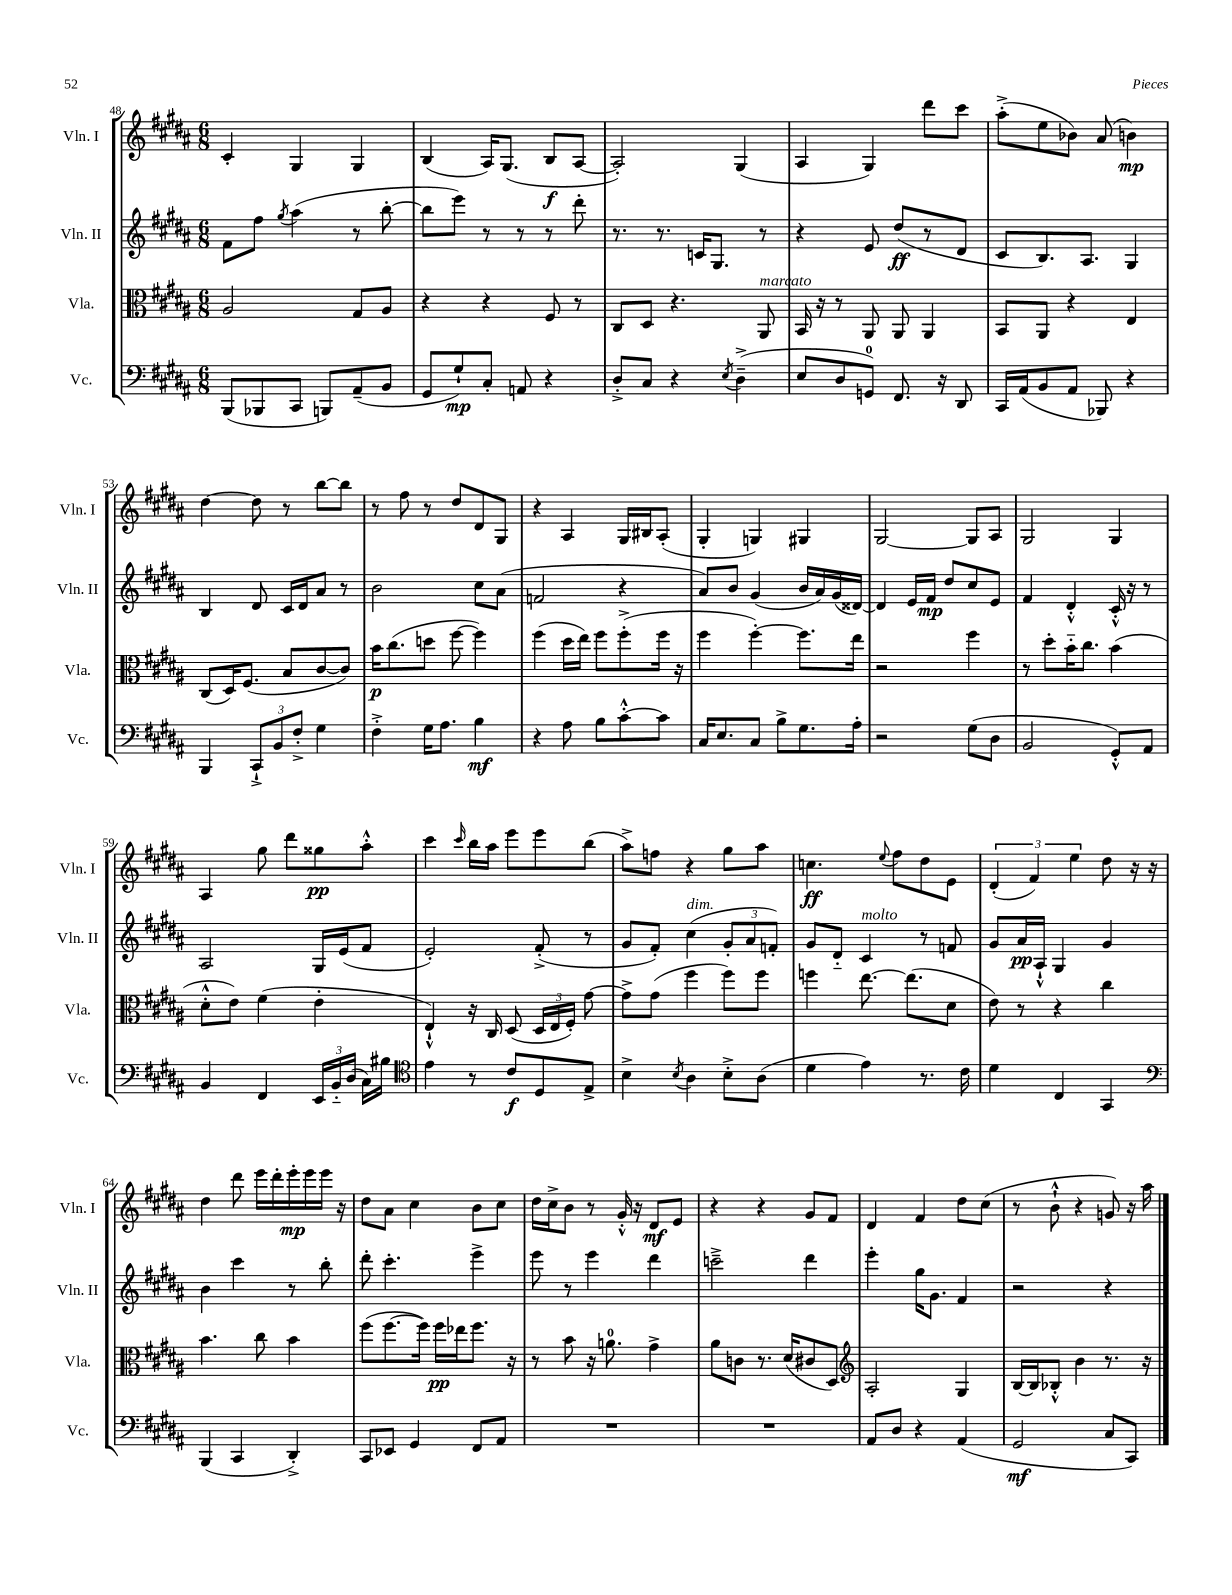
<<
\new StaffGroup <<
\new Staff = "s0" \with { instrumentName = "Vln. I" shortInstrumentName = "Vln. I" } {
    \clef treble \key b \major \numericTimeSignature \time 6/8
    \autoBeamOff cis'4-. gis4 gis4 |
    b4( ais16[) gis8.]( b8[\f ais8]~ |
    ais2-.) gis4( |
    ais4 gis4) dis'''8[ cis'''8] |
    ais''8[-.->( e''8 bes'8]) ais'8( b'4\mp) |
    dis''4~ dis''8 r8 b''8[~ b''8] |
    r8 fis''8 r8 dis''8[ dis'8 gis8] |
    r4 ais4 gis16[ bis16 ais8]-.( |
    gis4-. g4) gis4 |
    gis2~ gis8[ ais8] |
    gis2 gis4 |
    ais4 gis''8 dis'''8[ gisis''8\pp ais''8]-.-^ |
    cis'''4 \grace { cis'''16 } b''16[ ais''16] e'''8[ e'''8 b''8]( |
    ais''8[->) f''8] r4 gis''8[ ais''8] |
    c''4.\ff \appoggiatura { e''8 } fis''8[ dis''8 e'8] |
    \tuplet 3/2 { dis'4-.( fis'4) e''4 } dis''8 r16 r16 |
    dis''4 dis'''8 e'''16[ dis'''16-. e'''16-.\mp e'''16 e'''16] r16 |
    dis''8[ ais'8] cis''4 b'8[ cis''8] |
    dis''16[ cis''16-> b'8] r8 gis'16-.-^ r16 dis'8[\mf e'8] |
    r4 r4 gis'8[ fis'8] |
    dis'4 fis'4 dis''8[ cis''8]( |
    r8 b'8-!-^ r4 g'8) r16 ais''16 \bar "|." |
}
\new Staff = "s1" \with { instrumentName = "Vln. II" shortInstrumentName = "Vln. II" } {
    \clef treble \key b \major \numericTimeSignature \time 6/8
    \autoBeamOff fis'8[ fis''8] \acciaccatura { gis''8 } ais''4( r8 b''8~-. |
    b''8[ e'''8]) r8 r8 r8 dis'''8-. |
    r8. r8. c'16[ gis8.] r8 |
    r4 e'8 dis''8[\ff( r8 dis'8] |
    cis'8[ b8.) ais8.] gis4 |
    b4 dis'8 cis'16[ dis'16 ais'8] r8 |
    b'2 cis''8[ ais'8]( |
    f'2 r4 |
    ais'8[) b'8] gis'4( b'16[ ais'16) gis'16( disis'16]~) |
    disis'4 e'16[ fis'16]\mp dis''8[ cis''8 e'8] |
    fis'4 dis'4-.-^ cis'16-.-^ r16 r8 |
    ais2 gis16[ e'16( fis'8] |
    e'2-.) fis'8-.->( r8 |
    gis'8[ fis'8]-.) cis''4^\markup { \italic "dim." }( \tuplet 3/2 { gis'8[-. ais'8 f'8]-.) } |
    gis'8[ dis'8]-_ cis'4^\markup { \italic "molto" } r8 f'8 |
    gis'8[ ais'16\pp ais16]-!-^ gis4 gis'4 |
    b'4 cis'''4 r8 b''8-. |
    dis'''8-. cis'''4.-. e'''4-> |
    e'''8 r8 e'''4 dis'''4 |
    c'''2---> dis'''4 |
    e'''4-. gis''16[ gis'8.] fis'4 |
    r2 r4 \bar "|." |
}
\new Staff = "s2" \with { instrumentName = "Vla." shortInstrumentName = "Vla." } {
    \clef alto \key b \major \numericTimeSignature \time 6/8
    \autoBeamOff ais2 gis8[ ais8] |
    r4 r4 fis8 r8 |
    cis8[ dis8] r4. ais,8^\markup { \italic "marcato" } |
    b,16 r16 r8 ais,8 ais,8 ais,4 |
    b,8[ ais,8] r4 e4 |
    cis8[( dis16) fis8.]( b8[ cis'8~ cis'8]) |
    b'16[\p cis''8.( d''8] fis''8~ fis''4) |
    fis''4( dis''16[ e''16]) fis''8[ fis''8-.->( fis''16] r16 |
    fis''4 fis''4~-.) fis''8.[ e''16] |
    r2 fis''4 |
    r8 dis''8[-. b'16-_ cis''8.] b'4( |
    dis'8[-.-^ e'8]) fis'4( e'4-. |
    e4-!-^) r16 cis16 dis8( \tuplet 3/2 { dis16[ e16 fis16]-.) } gis'8~ |
    gis'8[-> gis'8]( fis''4 fis''8[) fis''8] |
    f''4 e''8.~ e''8.[( dis'8] |
    e'8) r8 r4 cis''4 |
    b'4. cis''8 b'4 |
    fis''8[( fis''8.~ fis''16]) fis''16[\pp ees''16 fis''8.] r16 |
    r8 b'8 r16 a'8.-0 gis'4-> |
    ais'8[ c'8] r8. dis'16[( cis'8 dis8]) |
    \clef treble ais2-. gis4 |
    b16[~ b16 bes8]-.-^ b'4 r8. r16 \bar "|." |
}
\new Staff = "s3" \with { instrumentName = "Vc." shortInstrumentName = "Vc." } {
    \clef bass \key b \major \numericTimeSignature \time 6/8
    \autoBeamOff b,,8[( bes,,8 cis,8] b,,8[) ais,8--( b,8] |
    gis,8[ gis8-!\mp) cis8]-. a,8 r4 |
    dis8[-.-> cis8] r4 \acciaccatura { e8 } dis4--->( |
    e8[ dis8 g,8]-0) fis,8. r16 dis,8 |
    cis,16[ ais,16( b,8 ais,8] bes,,8) r4 |
    b,,4 \tuplet 3/2 { cis,8[-!-> b,8 fis8]-.-> } gis4 |
    fis4-.-> gis16[ ais8.] b4\mf |
    r4 ais8 b8[ cis'8~-.-^ cis'8] |
    cis16[ e8. cis8] b8[-> gis8. ais16]-. |
    r2 gis8[( dis8] |
    b,2 gis,8[-.-^) ais,8] |
    b,4 fis,4 \tuplet 3/2 { e,16[ b,16-_ dis16]( } cis16[) bis16] |
    \clef tenor e'4 r8 cis'8[\f dis8 e8]-> |
    b4-> \acciaccatura { b8 } ais4 b8[-.-> ais8]( |
    dis'4 e'4) r8. cis'16 |
    dis'4 cis4 gis,4 |
    \clef bass b,,4( cis,4 dis,4-.->) |
    cis,8[ ees,8] gis,4 fis,8[ ais,8] |
    R2. |
    R2. |
    ais,8[ dis8] r4 ais,4( |
    gis,2\mf cis8[ cis,8]) \bar "|." |
}
>>
>>
\layout { \context { \Score currentBarNumber = #48 } }
